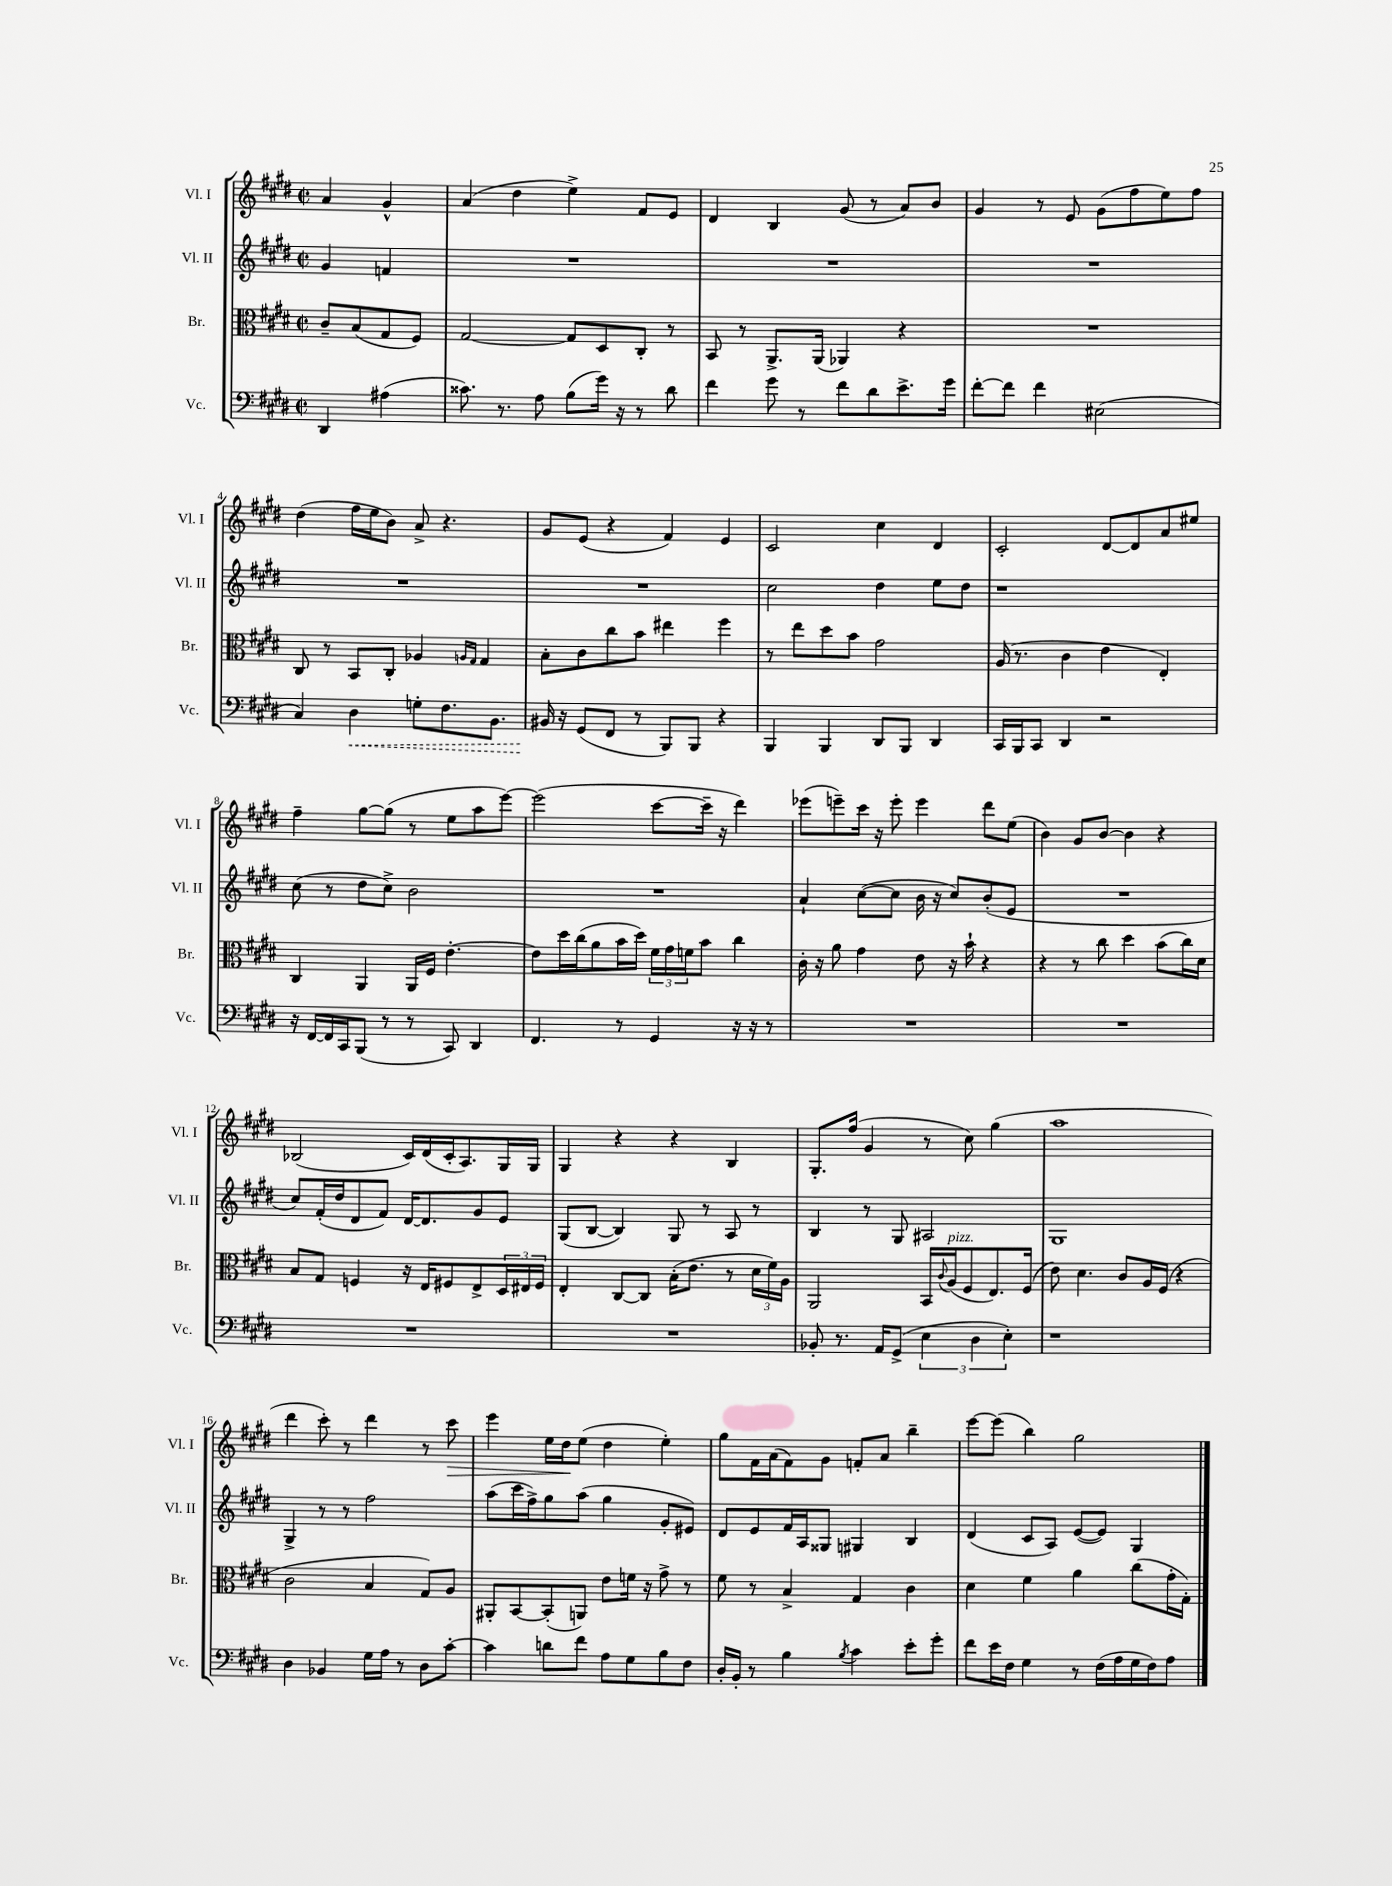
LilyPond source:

<<
\new StaffGroup <<
\new Staff = "s0" \with { instrumentName = "Vl. I" shortInstrumentName = "Vl. I" } {
    \clef treble \key e \major \defaultTimeSignature \time 2/2 \partial 2
    a'4 gis'4-^ |
    a'4( dis''4 e''4->) fis'8 e'8 |
    dis'4 b4 gis'8( r8 a'8) b'8 |
    gis'4 r8 e'8 gis'8( fis''8 e''8) fis''8 |
    dis''4( fis''16 e''16 b'8) a'8-> r4. |
    gis'8 e'8( r4 fis'4) e'4 |
    cis'2 cis''4 dis'4 |
    cis'2-. dis'8~ dis'8 a'8 eis''8 |
    fis''4-- gis''8~ gis''8( r8 e''8 a''8 e'''8~) |
    e'''2( cis'''8~ cis'''16-- r16 dis'''4) |
    ees'''8( e'''8--) cis'''16 r16 e'''8-. e'''4 dis'''8 e''8( |
    b'4) gis'8 b'8~ b'4 r4 |
    bes2( cis'16) dis'16( cis'16-. a8.) gis16 gis16 |
    gis4 r4 r4 b4 |
    gis8.-. fis''16( gis'4 r8 cis''8) gis''4( |
    a''1 |
    dis'''4 cis'''8-.) r8 dis'''4 r8 cis'''8\> |
    e'''4 e''16 dis''16\! e''8( dis''4 e''4-.) |
    gis''8 fis'16 a'16( fis'8) gis'8 f'8-. a'8 b''4-- |
    e'''8~ e'''8( b''4) gis''2 \bar "|." |
}
\new Staff = "s1" \with { instrumentName = "Vl. II" shortInstrumentName = "Vl. II" } {
    \clef treble \key e \major \defaultTimeSignature \time 2/2 \partial 2
    gis'4 f'4 |
    R1 |
    R1 |
    R1 |
    R1 |
    R1 |
    cis''2 dis''4 e''8 dis''8 |
    r1 |
    cis''8( r8 dis''8 cis''8->) b'2 |
    R1 |
    a'4-! cis''8~( cis''8 b'16 r16 cis''8) b'8-.( e'8 |
    R1 |
    cis''8) fis'16-.( dis''16 dis'8 fis'8) dis'16~ dis'8. gis'8 e'8 |
    gis8( b8~ b4) gis8 r8 a8 r8 |
    b4 r8 gis8 ais2 |
    gis1 |
    gis4-> r8 r8 fis''2 |
    a''8( cis'''16 fis''16->) gis''8 a''8( gis''4 gis'8-. eis'8) |
    dis'8 e'8 fis'16 a16 gisis8 gis4 b4 |
    dis'4( cis'8 a8) e'8~( e'8) gis4 \bar "|." |
}
\new Staff = "s2" \with { instrumentName = "Br." shortInstrumentName = "Br." } {
    \clef alto \key e \major \defaultTimeSignature \time 2/2 \partial 2
    cis'8-- b8( gis8 fis8) |
    gis2~ gis8 dis8 cis8-. r8 |
    b,8 r8 a,8.-> a,16( aes,4) r4 |
    R1 |
    cis8 r8 b,8 cis8-. aes4 \grace { a16 gis16 } gis4 |
    b8-. cis'8 cis''8 b'8 eis''4 fis''4 |
    r8 e''8 dis''8 b'8 gis'2 |
    a16( r8. cis'4 e'4 e4-.) |
    cis4 a,4 a,16 fis16 e'4.~-. |
    e'8 dis''16 cis''16( a'8 b'16 dis''16) \tuplet 3/2 { fis'16 gis'16 f'16 } b'8 cis''4 |
    cis'16-. r16 a'8 gis'4 e'8 r16 b'16-! r4 |
    r4 r8 cis''8 dis''4 b'8( cis''16) dis'16 |
    b8 gis8 f4 r16 e16 fis8 e8-> \tuplet 3/2 { dis16 eis16 fis16 } |
    e4-. cis8~ cis8 b16-.( e'8. r8 \tuplet 3/2 { dis'16 fis'16) a16 } |
    a,2 b,16 \appoggiatura { cis'8 } a16^\markup { \italic "pizz." }( fis8 e8.) fis16( |
    e'8) dis'4. cis'8 a16 fis16( r4 |
    cis'2 b4 gis8) a8 |
    ais,8-. b,8~ b,8-.( a,8) e'8 f'16 r16 gis'8-> r8 |
    fis'8 r8 b4-> gis4 cis'4 |
    dis'4 fis'4 a'4 cis''8( gis'16-. gis16-.) \bar "|." |
}
\new Staff = "s3" \with { instrumentName = "Vc." shortInstrumentName = "Vc." } {
    \clef bass \key e \major \defaultTimeSignature \time 2/2 \partial 2
    dis,4 ais4( |
    cisis'8.) r8. a8 b8( gis'16) r16 r8 dis'8 |
    fis'4 gis'8 r8 fis'8 dis'8 e'8.-> gis'16 |
    fis'8~-. fis'8 fis'4 eis2( |
    cis4) \once \override Hairpin.style = #'dashed-line dis4\< g8-. fis8. b,8. |
    bis,16\! r16 gis,8( fis,8 r8 b,,8) b,,8 r4 |
    b,,4 b,,4 dis,8 b,,8 dis,4 |
    cis,16 b,,16 cis,8 dis,4 r2 |
    r16 fis,16~ fis,16 cis,16 b,,8( r8 r8 cis,8) dis,4 |
    fis,4. r8 gis,4 r16 r16 r8 |
    R1 |
    R1 |
    R1 |
    R1 |
    bes,8-. r8. a,16 gis,8->( \tuplet 3/2 { e4 dis4 e4-.) } |
    r1 |
    dis4 bes,4 gis16 a16 r8 dis8 cis'8~-. |
    cis'4 d'8 fis'8 a8 gis8 b8 fis8 |
    dis16-. b,16-. r8 b4 \acciaccatura { b8 } cis'4 e'8-. gis'8-. |
    fis'8 e'16 fis16 gis4 r8 fis16( a16 gis16 fis16) a8 \bar "|." |
}
>>
>>
